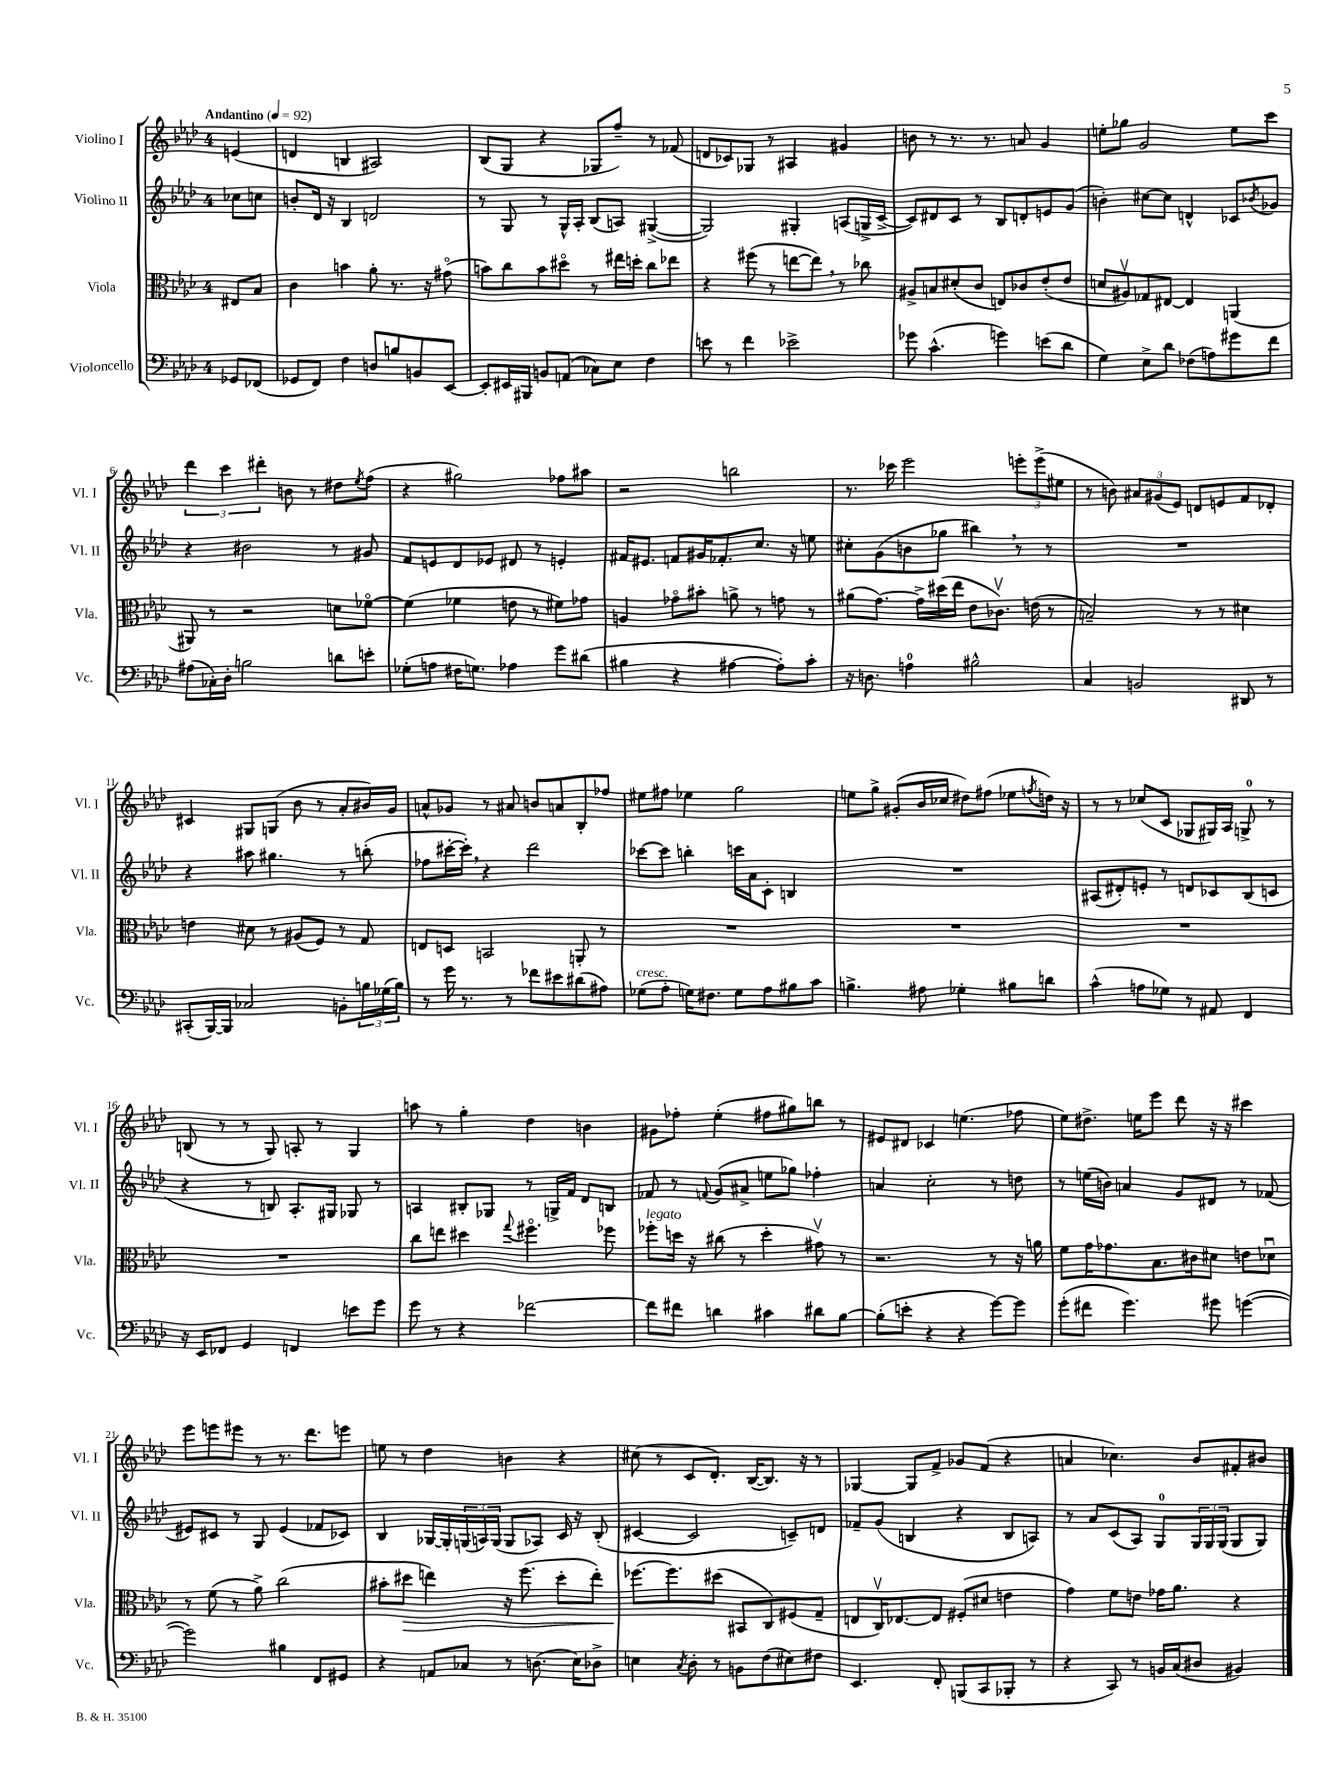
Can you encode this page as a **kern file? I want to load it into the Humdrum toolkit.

**kern	**kern	**kern	**kern
*staff4	*staff3	*staff2	*staff1
*clefF4	*clefC3	*clefG2	*clefG2
*k[b-e-a-d-]	*k[b-e-a-d-]	*k[b-e-a-d-]	*k[b-e-a-d-]
*M4/4	*M4/4	*M4/4	*M4/4
*MM92	*MM92	*MM92	*MM92
8GG-	8E#	8cc-	(4e
(8FF-	8B-	8cc	.
=	=	=	=
8GG-	4c	8b'	4d
8FF)	.	16d-	.
.	.	16r	.
4F	4b	4B-	4B
8D	8a-'	2d	2A#)
8B	8.r	.	.
8BB	.	.	.
.	16r	.	.
[8EE-	(8g#o	.	.
=	=	=	=
8EE-']	8b)	8r	(8B-
16EE#	8cc	8G	8G
16BBB#	.	.	.
8BB	8b	8r	4r
(8AA	8dd#o	16G^^	.
.	.	16A-'	.
8C-)	8r	(8B-	8G-
8E-	16ee#	8A)	8ff~)
.	16dd'	.	.
4F	8cc	([4G#^	8r
.	8ee-	.	(8f-
=	=	=	=
8e	4r	2G#])	8d
8r	.	.	8c-)
4f	(8ff#	.	8G-
.	8r	.	8r
2e-^	[8ee	4G#'	4A#
.	8ee])	.	.
.	8r	(8A	4g#
.	8cc-	16G^	.
.	.	[16c^	.
=	=	=	=
8g-	8A#^	8c])	8b
(4.c^^	8B	8d#	8r
.	(8d#'	8c	8.r
.	8c	8r	.
.	.	.	8.r
4g)	8E)	8B-	.
.	8c-	8d'	8a
(8e	(8e-'	8e	4g
8d-	8e-	(8g	.
=	=	=	=
4G)	8d	4b')	8ee'
.	8A#v)	.	8gg-
8E-^	8G-	[8cc#	2g
8d-	[8E#	8cc#]	.
(8F-	4E#]	4d^^	.
8A)	.	.	.
8g#	(4AA	8c-	8ee
.	.	8qb-	.
8f	.	8g-	8ccc
=	=	=	=
(8A#	8AA#)	4r	6ddd-
16C-')	8r	.	.
.	.	.	6ccc
16D-'	.	.	.
2B	2r	2b#	.
.	.	.	6ddd#'
.	.	.	8b
.	.	.	8r
8d	8d	8r	8dd#
.	.	.	8qee-
8e'	[8f-o	8g#	(8ff
=	=	=	=
(8G-'	(4f-]	8f	4r
8A	.	8e	.
16F#	4f-	8d-	2gg#)
8.G)	.	.	.
.	.	8e-	.
4A-	8e	8d#	.
.	8r	8r	.
8g	8f#)	4e'	8ff-
(8d#	8g-	.	8aa#
=	=	=	=
4B#	4A	16f#	2r
.	.	8.e#	.
4r	8g-o	8f	.
.	8b#'	16g#	.
.	.	8.f-'	.
[4A#	8a^	.	2bb
.	8r	8.cc	.
8A#'])	8g	.	.
.	.	16r	.
8c'	8r	8ee	.
=	=	=	=
16r	(8a#	8cc#'	8.r
8.D	.	.	.
.	[8.g)	(8g	.
.	.	.	16ccc-
4A	.	8b	2eee-
.	16g^]	.	.
.	(16dd#	8gg-	.
.	16ee-	.	.
2B#^^	8e-	4bb#)	.
.	8.c-v)	.	.
.	.	8r	12eee'
.	(16e	.	.
.	.	.	(12eee^
.	8r	8r	.
.	.	.	12ee#
=	=	=	=
4C	2B~)	1r	8r
.	.	.	8b)
2BB	.	.	12a#
.	.	.	(12g#
.	.	.	12e-)
.	8r	.	8d
.	8r	.	8e
8DD#	4d#	.	8f
8r	.	.	8d-'
=	=	=	=
(8CC#'	4e	4r	4c#
[16BBB-)	.	.	.
16BBB-]	.	.	.
2C-	8d#	8aa#	8G#
.	8r	4.gg#	(8G
.	(8A#	.	8b-
.	8F)	.	8r
8BB'	8r	8r	8a-'
24B	8G	(8bb'	16b#)
(24G-	.	.	.
.	.	.	16g
24B)	.	.	.
=	=	=	=
8r	8E	8ff-	8a^^
16g	8D	[16ccc#'	8g-
8.r	.	16ccc#'])	.
.	2BB	4r	8r
8r	.	.	8a#
8f-	.	2ddd-	8b
8e#	.	.	8a
(8d#	8AA'	.	8B-'
8A#)	8r	.	8ff-
=	=	=	=
(8G-	1r	[8ccc-	8ee#
8A-'	.	8ccc-]	8ff#
16G)	.	4bb'	4ee-
8.F#	.	.	.
8G	.	16ccc	2gg
.	.	16a-	.
8A-	.	8c'	.
8B#	.	4B	.
8c	.	.	.
=	=	=	=
4.B^	1r	1r	8ee
.	.	.	8gg^
.	.	.	(8g#'
8A#	.	.	16b-
.	.	.	16cc-
4G-'	.	.	8dd#)
.	.	.	(8ff#
8B#	.	.	8ee-
.	.	.	8qff
8d	.	.	16dd)
.	.	.	16r
=	=	=	=
(4c^^	1r	(8A#	8r
.	.	8d#')	8r
8A	.	8e'	(8cc-
8G-)	.	8r	8c
8r	.	8d	8G-
8AA#	.	8c-	16G#)
.	.	.	16A-
4FF	.	(8B-	8G^
.	.	8c	8r
=	=	=	=
16r	1r	4r	(8B
16EE-	.	.	.
8FF-	.	.	8r
4GG	.	8r	8r
.	.	8B)	8G)
4FF	.	8.A-'	8A'
.	.	.	8r
.	.	16G#	.
8e	.	8G-	4G
8g	.	8r	.
=	=	=	=
8g	8cc	4A	8aa
8r	8ee	.	8r
4r	4dd#	8B#'	4gg'
.	.	8G-	.
.	8qqgg	.	.
[2f-	4.ff#o	8r	4dd-
.	.	16G^	.
.	.	16f	.
.	.	8d-	4b
.	8ff-	8B	.
=	=	=	=
8f-]	8ff-'	8f-	8g#
8f#	16dd	8r	8ff-'
.	16r	.	.
.	.	8qqf	.
4d	(8cc#	(8g	(4ee-'
.	8r	8a#^	.
4c#	4dd'	8ee	8ff#
.	.	8gg-)	8gg#)
8d#	8g#v)	4ff-'	8bb
[8B-	8r	.	8r
=	=	=	=
(8B-']	2.r	4a	8e#
8e'	.	.	8d#
4r	.	2cc'	4c-
4r	.	.	(4.ee
[8g)	8r	8r	.
8g]	16r	8dd	8ff-
.	16a	.	.
=	=	=	=
(8g'	8f	8r	8ee-)
8f#	16g	(16ee	8.dd#^
.	8.g-	16b)	.
4.g)	.	4a	.
.	.	.	16ee
.	8.B-	.	8eee-
.	.	8g	8ddd-
.	16c#	.	.
8g#	8d#	8d#	16r
.	.	.	16r
([4g	8e	8r	4ccc#
.	8d-u	(8f-	.
=	=	=	=
2g])	8r	8e#)	8eee-
.	(8f	8c#	8eee
.	8r	8r	8eee#
.	8a-^)	8G	8r
4B#	(2cc	(4e#	8.r
.	.	.	8.ddd-
8FF	.	8f-	.
8GG#	.	8c-)	8eee
=	=	=	=
4r	8b#'	4B-	8ee
.	8dd#	.	8r
8AA	4ee)	[16G-	4dd-
.	.	16G-']	.
8C-	.	(24G	.
.	.	24A)	.
.	.	(24G	.
8r	16r	8G	4b
.	(8.ff	.	.
(8.D	.	8A-)	.
.	8dd#'	16c	4r
16E-)	.	16r	.
8D-^	8ee')	(8B-'	.
=	=	=	=
4E	[8.ff-	[4c#	(8cc#
.	.	.	8r
.	8.ff-]	.	.
8qC	.	.	.
8D-'	.	2c#]	8c
8r	(8dd#	.	8.d-')
8BB	8BB#	.	.
.	.	.	([16B-
(8F	8C)	.	8.B-])
8E#)	(8F#	8c~)	.
.	.	.	16r
8F#	8G~	8d	8r
=	=	=	=
4.EE-	8E	8f-~	[4G-
.	16Cv)	(8g	.
.	[8.E-	.	.
.	.	4B	8G-]
8FF'	8E-]	.	8f^
(8BBB	(8F#'	4r	8g-
8CC	8d#	.	(8f
8BBB-'	4e	8B	4r
8r	.	8A)	.
=	=	=	=
4r	4g)	8r	4a
.	.	8a-	.
8CC)	8f	(8c	4.cc-)
8r	8e	8A-)	.
16BB	16g-	8G	.
(16C	8.a-	.	.
8D#	.	24G	8b-
.	.	24G	.
.	.	(24G	.
4BB#)	4r	8G	8f#'
.	.	8G)	8b#
==	==	==	==
*-	*-	*-	*-
